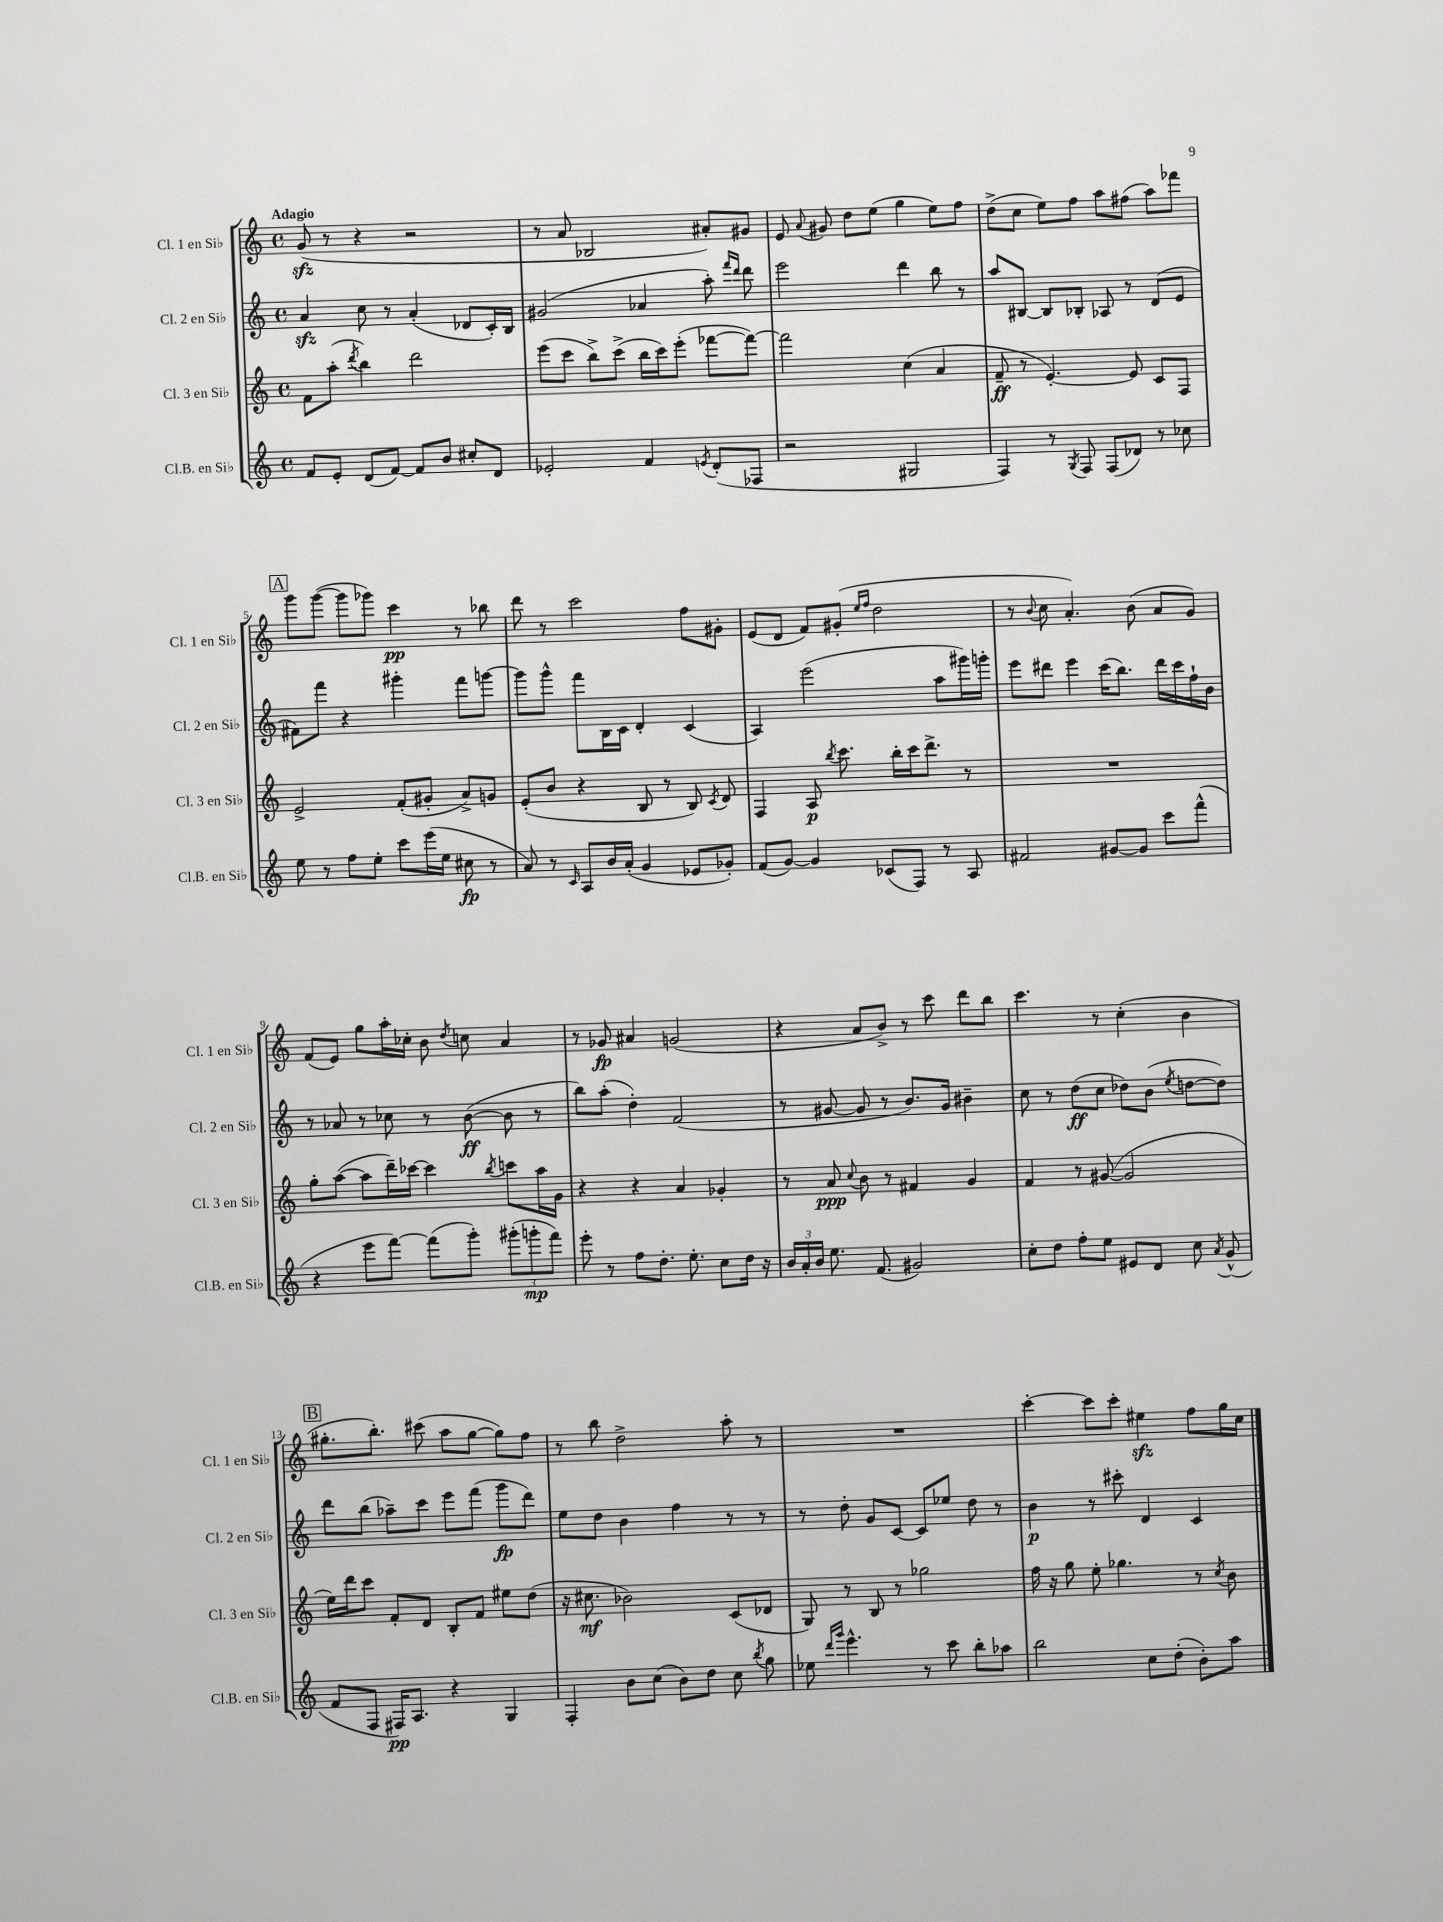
<<
\new StaffGroup <<
\new Staff = "s0" \with { instrumentName = "Cl. 1 en Sib" shortInstrumentName = "Cl. 1 en Sib" } {
    \clef treble \key c \major \defaultTimeSignature \time 4/4 \tempo "Adagio"
    \autoBeamOff g'8\sfz( r8 r4 r2 |
    r8 a'8 bes2 ais'8[-.) gis'8] |
    e'8 \appoggiatura { a'8 } gis'8 d''8[ e''8]( g''4 e''8[) f''8] |
    d''8[->( c''8] e''8[) f''8] a''8[ fis''8]( a''8[) fes'''8] |
    \mark \markup { \box "A" } g'''8[ g'''8]~( g'''8[ ges'''8]) c'''4\pp r8 bes''8 |
    d'''8 r8 c'''2 f''8[ gis'8]-. |
    e'8[( d'8] f'8[) gis'8]-.( \grace { e''16[ f''16] } d''2 |
    r8 \appoggiatura { b'8 } c''8 a'4.-.) b'8( a'8[ g'8]) |
    f'8[( e'8]) g''8[ a''16-. ces''16]-. b'8 \acciaccatura { d''8 } c''8 a'4 |
    r8 ges'8\fp ais'4 g'2( |
    r4 a'8[ b'8]->) r8 c'''8 d'''8[ b''8] |
    c'''4. r8 c''4-.( b'4 |
    \mark \markup { \box "B" } gis''8.[-. b''8.]-.) cis'''8( a''8[ gis''8]~ gis''8[) f''8] |
    r8 b''8 d''2-> a''8-. r8 |
    R1 |
    c'''4~-. c'''8[ c'''8]-. eis''4\sfz f''8[ g''16 c''16] \bar "|." |
}
\new Staff = "s1" \with { instrumentName = "Cl. 2 en Sib" shortInstrumentName = "Cl. 2 en Sib" } {
    \clef treble \key c \major \defaultTimeSignature \time 4/4
    \autoBeamOff a'4\sfz c''8 r8 a'4-.( des'8[ c'16-.) b16] |
    gis'2( aes'4 a''8-.) \grace { f'''16[ d'''16] } d'''8 |
    e'''2 d'''4 b''8 r8 |
    a''8[ bis8]~ bis8[ bes8]-. aes8 r8 d'8[( e'8] |
    \mark \markup { \box "A" } fis'8[) f'''8] r4 gis'''4-. f'''8[ g'''8]~ |
    g'''8[ g'''8]-^ f'''8[ b16 c'16] d'4-. c'4( |
    a4) e'''2( a''8[ gis'''16) g'''16]-. |
    e'''8[ dis'''8] e'''4 c'''16[( b''8.]) dis'''16[ c'''16 f''16-! b'16] |
    r8 aes'8 r8 ces''8 r8 b'8~\ff( b'8 r8 |
    b''8[) a''8]-.( d''4-.) f'2( |
    r8 gis'8~ gis'8 r8 b'8.[) gis'16] bis'4-- |
    c''8 r8 d''8[\ff( c''8] des''8[) b'8]( \acciaccatura { e''8 } d''8[~ d''8]) |
    \mark \markup { \box "B" } d'''8[ b''8]( aes''8[--) c'''8] e'''8[ f'''8]( g'''8[\fp d'''8]) |
    e''8[ d''8] b'4 f''4 r8 r8 |
    r8 d''8-. g'8[ c'8]~ c'8[ ees''8] d''8 r8 |
    b'4\p r8 cis'''8-. d'4 c'4 \bar "|." |
}
\new Staff = "s2" \with { instrumentName = "Cl. 3 en Sib" shortInstrumentName = "Cl. 3 en Sib" } {
    \clef treble \key c \major \defaultTimeSignature \time 4/4
    \autoBeamOff f'8[ a''8]-.( \acciaccatura { d'''8 } b''4) d'''2 |
    e'''8[( c'''8] b''8[->) c'''8]->( b''16[ c'''16) e'''8]-.( fes'''8[~ fes'''8]~) |
    fes'''2 c''4( a'4 |
    f'8--\ff r8 e'4.~-.) e'8 c'8[ f8] |
    \mark \markup { \box "A" } e'2-> f'8[-.( gis'8]-. a'8[->) g'8] |
    e'8[-.( b'8] r4 b8 r8 b8) \acciaccatura { c'8 } d'8 |
    f4 a8\p \acciaccatura { b''8 } c'''8. b''16[-. c'''16 d'''8.]-> r8 |
    R1 |
    g''8[-. a''8]~( a''8[ d'''16--) ces'''16]~ ces'''4 \acciaccatura { b''8 } c'''8[ a''16 g'16] |
    r4 r4 a'4 ges'4-. |
    r8 a'8\ppp \appoggiatura { c''8 } b'8 r8 fis'4 g'4 |
    f'4 r8 gis'8~( gis'2 |
    \mark \markup { \box "B" } e''16[) d'''16 c'''8] f'8[-. d'8] b8[-. f'8] eis''8[ d''8]( |
    r16 cis''8.\mf bes'2) c'8[( des'8] |
    g8) r8 b8 r8 ges''2 |
    f''16 r16 g''8 e''8-. ges''4. r8 \acciaccatura { c''8 } b'8 \bar "|." |
}
\new Staff = "s3" \with { instrumentName = "Cl.B. en Sib" shortInstrumentName = "Cl.B. en Sib" } {
    \clef treble \key c \major \defaultTimeSignature \time 4/4
    \autoBeamOff f'8[ e'8]-. d'8[( f'8]~) f'8[ b'8] cis''8[-. d'8] |
    ees'2-. f'4 \acciaccatura { e'8 } d'8[-.( fes8] |
    r2 gis2 |
    f4) r8 \acciaccatura { g8 } f8 f8[( des'8]) r8 ces''8 |
    \mark \markup { \box "A" } e''8 r8 f''8[ e''8]-. c'''8[ e'''16( e''16] cis''8\fp r8 |
    a'8) r8 \grace { c'16 } a8[ b'16 a'16]-.( g'4 ees'8[ ges'8]-.) |
    f'8[( g'8]~) g'4 ces'8[( f8]) r8 a8 |
    fis'2 gis'8[~ gis'8] c'''8[ f'''8]-^( |
    r4 e'''8[ f'''8]~) f'''8[( g'''8]-.) \tuplet 3/2 { gis'''8[-.( g'''8-.\mp f'''8]) } |
    e'''8-. r8 f''8[ d''8.]-. e''8.-. c''8[ d''16] r16 |
    \tuplet 3/2 { b'16[ a'16-. b'16] } e''8. f'8.( gis'2) |
    c''8[-. d''8] f''8[-. e''8] eis'8[ d'8] c''8 \acciaccatura { a'8 } g'8-^( |
    \mark \markup { \box "B" } f'8[ f8] fis16[\pp) a8.] r4 g4 |
    f4-. b'8[ c''8]( b'8[) d''8] c''8 \acciaccatura { b''8 } g''8 |
    ees''8 \grace { d'''16[ g'''16] } e'''4.-^ r8 c'''8 b''8[-. aes''8] |
    b''2 c''8[ d''8]-.( b'8[-.) a''8] \bar "|." |
}
>>
>>
